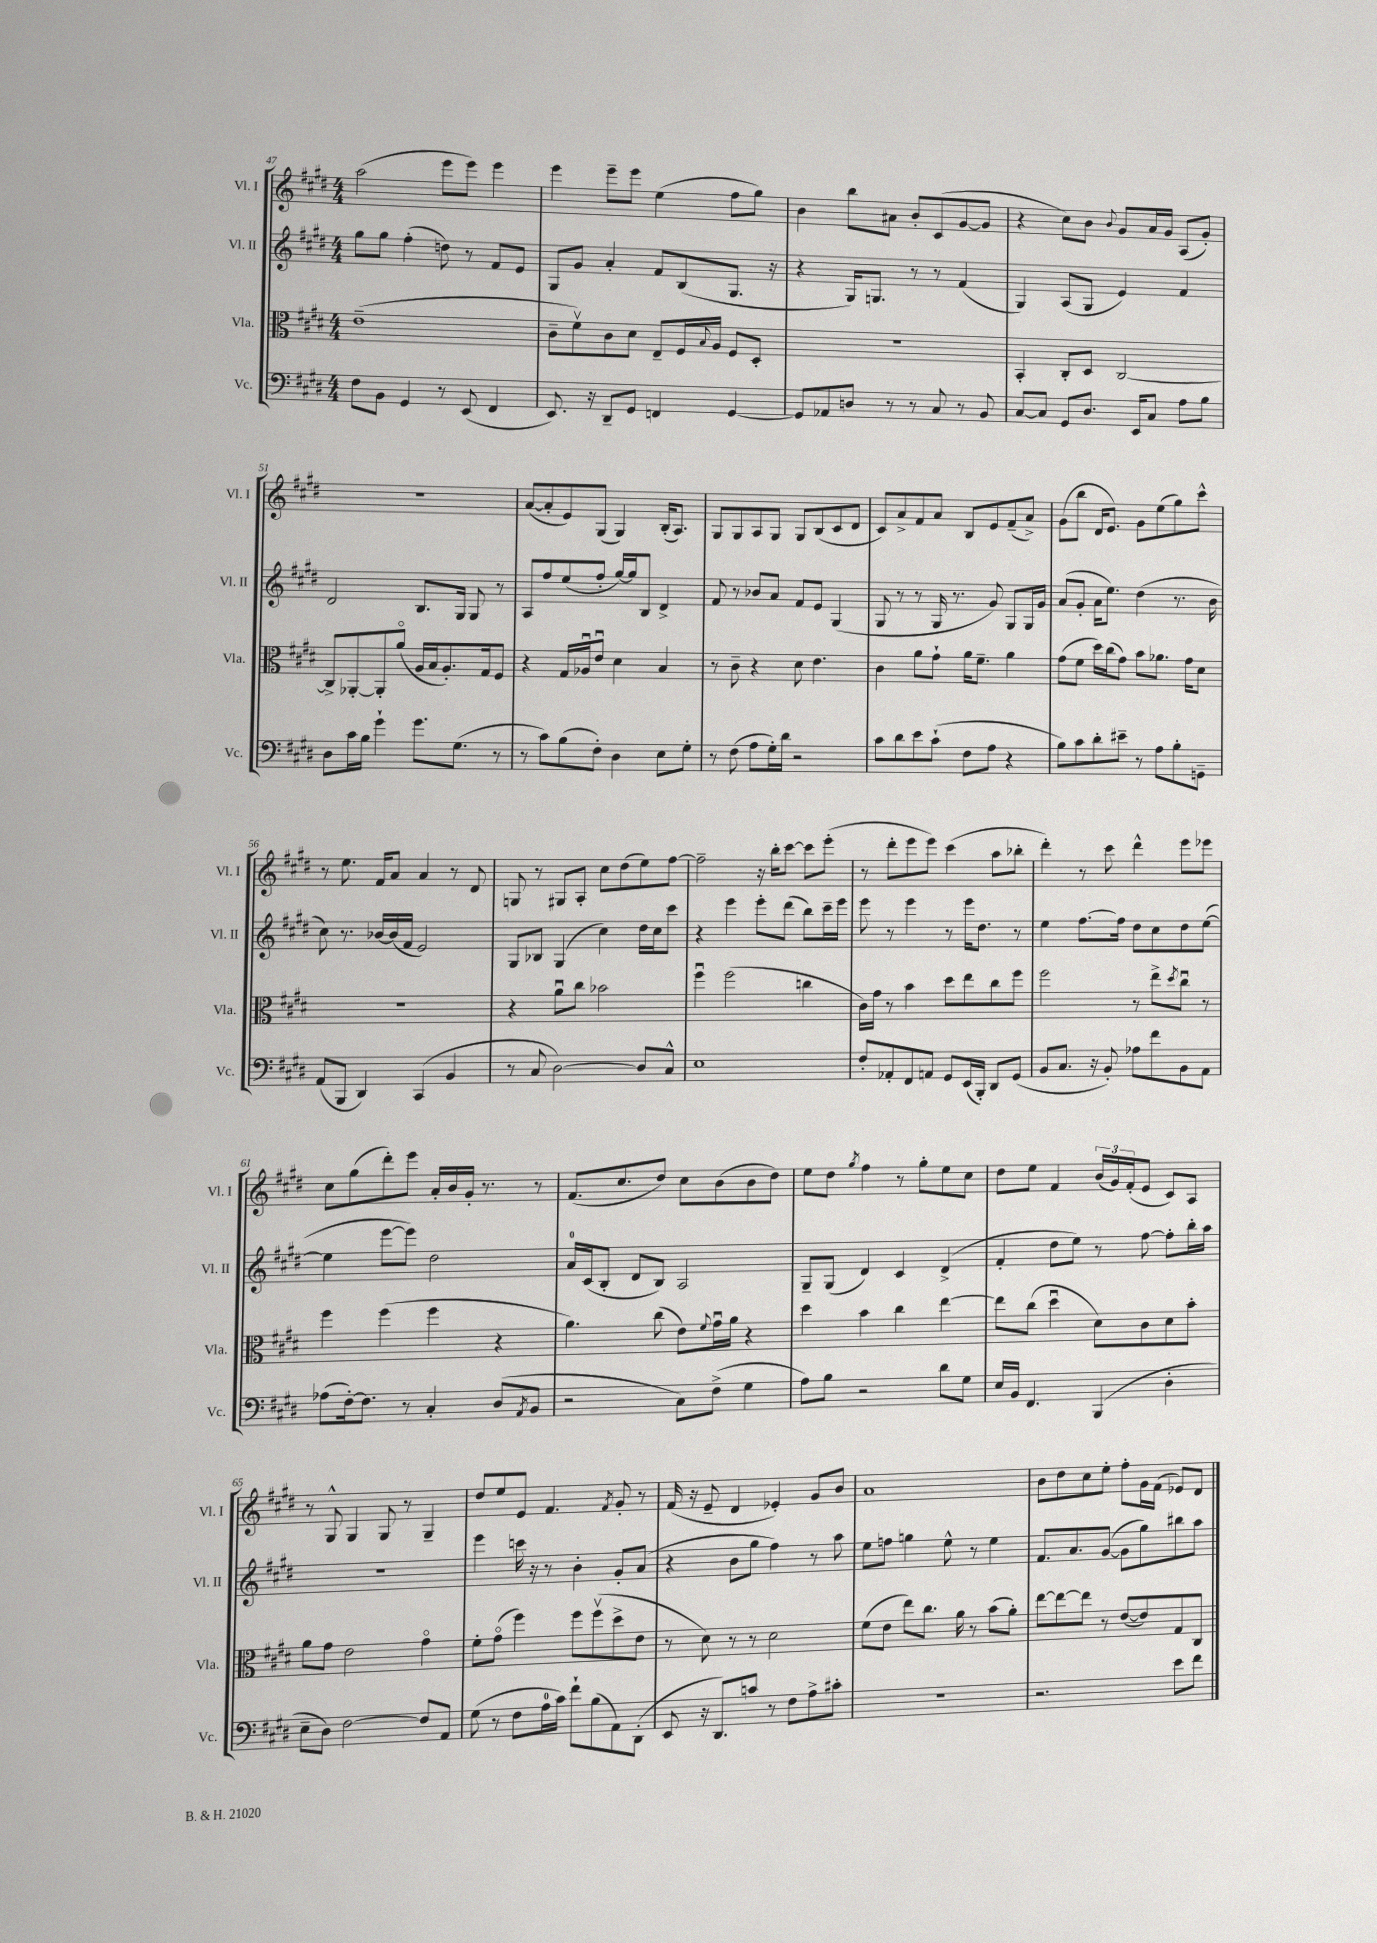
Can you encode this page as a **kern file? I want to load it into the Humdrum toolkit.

**kern	**kern	**kern	**kern
*part4	*part3	*part2	*part1
*staff4	*staff3	*staff2	*staff1
*I"Vc.	*I"Vla.	*I"Vl. II	*I"Vl. I
*I'Vc.	*I'Vla.	*I'Vl. II	*I'Vl. I
*clefF4	*clefC3	*clefG2	*clefG2
*k[f#c#g#d#]	*k[f#c#g#d#]	*k[f#c#g#d#]	*k[f#c#g#d#]
*M4/4	*M4/4	*M4/4	*M4/4
=47	=47	=47	=47
8F#\L	(1e~	8gg#\L	(2aa\
8BB\J	.	8gg#\J	.
4GG#/	.	(4ff#'\	.
8r	.	8ddn\)	8eee\L
(8EE/	.	8r	8eee\J)
4FF#/	.	8f#/L	4eee\
.	.	8e/J	.
=48	=48	=48	=48
8.EE/)	8c#~\L	8G#/L	4eee\
.	8f#v\)	8g#/J	.
16r	.	.	.
8DD#~/L	8c#\	4a'/	8eee~\L
8GG#/J	8d#\J	.	8eee\J
4FFn/	8E~/L	8f#/L	(4ee\
.	16F#/L	(8B/	.
.	8qqB/	.	.
.	16A/JJ	.	.
[4GG#/	8F#/L	8.G#/J	8ff#\L
.	8D#'/J	.	8gg#\J)
.	.	16r	.
=49	=49	=49	=49
8GG#/L]	1r	4r	4b\
8AA-X/	.	.	.
8Dn/J	.	16G#/KL)	8bb\L
.	.	8.Gn/J	.
8r	.	.	8a#X\J
8r	.	8r	8b'/L
8C#/	.	8r	(8c#/
8r	.	(4f#/	[8g#/
8BB/	.	.	8g#/J]
=50	=50	=50	=50
[8C#/L	4BB'/	4G#/)	4r
8C#/J]	.	.	.
8GG#/L	8C#'/L	(8A/L	8cc#\L)
8.D#/J	8D#/J	8G#/J	8b\J
.	.	.	8qqb/
.	[2C#/	4e/)	8g#/L
16EE/KL	.	.	.
8C#/J	.	.	16a/L
.	.	.	16g#/JJ
8A\L	.	4f#/	(8A/L
8B\J	.	.	8g#'/J)
!!LO:LB:g=z
=51	=51	=51	=51
8D#\L	8C#^/L]	2d#/	1r
16c#\L	[8AA-X'/	.	.
16B\JJ	.	.	.
4g#`\	8AA-'/]	.	.
.	(8a/J	.	.
8.g#\L	16A/LL	8.B/L	.
.	16B/J	.	.
.	8.A'/)	.	.
(8.G#\J	.	16G#/Jk	.
.	.	8G#/	.
.	16G#/k	.	.
8r	8F#/J	8r	.
=52	=52	=52	=52
8r	4r	8A/L	([8a/L
8c#\L)	.	8ff#/	8a'/]
(8B\	16G#/LL	(8ee/	8e/)
.	16A-Xu/J	.	.
8F#'\J)	8eu/J	8ff#'/J	(8G#/J
4D#\	4d#\	[16gg#/LL)	4G#/)
.	.	16gg#/J]	.
.	.	8B/J	.
8E\L	4B/	4d#^/	(16B'/KL
.	.	.	8.A/J)
8G#'\J	.	.	.
=53	=53	=53	=53
8r	8r	8f#/	8G#/L
(8F#\	8c#~\	8r	8G#/
8A\L	4r	8b-X/L	8A/
16G#'\L)	.	8a/J	8G#/J
16d#\JJ	.	.	.
2r	8d#\	8f#/L	8G#/L
.	4.e\	8e/J	(8B/
.	.	(4G#/	8c#/
.	.	.	8d#/J
=54	=54	=54	=54
8c#\L	4c#\	8G#/	8c#/L)
8d#\	.	8r	8a^/
8e\	8a\L	8r	8f#/
(8c#`\J	8g#`\J	16G#/	8a/J
.	.	8.r	.
8F#\L	16a\KL	.	8B/L
.	8.f#~\J	.	.
8A\J	.	8g#/)	8e/
4r	4a\	8G#/L	(8f#~/
.	.	16G#/L	8a^/J)
.	.	16g#/JJ	.
=55	=55	=55	=55
8B\L)	(8g#\L	(8a/L	(8g#\L
8c#\	8f#\J	8g#'/J	8bb\J
8d#'\	16dd#\LL)	16a\KL	16d#/KL
.	(16cc#\J	8.ee\J)	8.e/J)
8e#X~\J	8g#\J)	.	.
8r	8b\L	(4dd#\	8g#\L
8A\L	8.a-X\J	.	(8ee\
8B'\	.	8.r	8gg#\)
.	16g#\KL	.	.
8GGn~\J	8d#\J	.	8ccc#^^\J
.	.	16b\	.
!!LO:LB:g=z
=56	=56	=56	=56
(8AA/L	1r	8cc#\)	8r
8BBB/J	.	8.r	8.ee\
4DD#/)	.	.	.
.	.	[16b-X/LL	16f#/KL
.	.	(16b-/]	8a/J
.	.	16f#/JJ	.
(4CC#/	.	2e/)	4a/
4BB/	.	.	8r
.	.	.	8d#/
=57	=57	=57	=57
8r	4r	8G#/L	8Gn/
8C#/	.	8B-X/J	8r
[2D#\)	8au\L	(4G#/	8G#X/L
.	8cc#\J	.	8A'/J
.	2b-X\	4cc#\)	8cc#\L
.	.	.	(8dd#\
8D#/L]	.	16dd#\LL	8ee\)
.	.	16cc#\J	.
8C#^^/J	.	8ccc#\J	[8ff#\J
=58	=58	=58	=58
1E	4ff#u\	4r	2ff#~\]
.	(2ff#\	4eee\	.
.	.	8eee'\L	16r
.	.	.	16bb'\KL
.	.	(8ddd#\J	[8ccc#\J
.	4ccn\	8bb\L)	8ccc#\L]
.	.	16ccc#~\L	(8eee'\J
.	.	16eee\JJ	.
=59	=59	=59	=59
8F#'/L	16c#\LL)	8eee\	8r
.	16g#\JJ	.	.
8AA-X'/	8r	8r	8ddd#'\L
8FF#/	4b\	4eee\	8eee\
8AAn/J	.	.	8eee\J)
8GG#/L	8dd#\L	8r	(4ccc#\
(16EE/L	8ee\	16eee\KL	.
16BBB'/JJ)	.	8.dd#\J	.
8DD#/L	8cc#\	.	8aa\L
(8GG#/J	8ff#\J	8r	8bb-X'\J
=60	=60	=60	=60
8BB/L	2ff#\	4ee\	4ddd#'\)
8.C#/J	.	.	.
.	.	[8.ff#\L	8r
16r	.	.	.
8BB'/)	.	.	8ccc#\
.	.	16ff#\Jk]	.
8A-X\L	8r	8dd#\L	4ddd#^^\
8f#\	8ee^\L	8cc#\	.
.	8qdd#/	.	.
8BB\	8cc#u\J	8dd#\	8eee\L
8AA\J	8r	([8ee\J	8eee-X\J
!!LO:LB:g=z
=61	=61	=61	=61
(8A-X\L	4ff#\	4ee\]	8cc#\L
[16F#'\k)	.	.	(8gg#\
8.F#\J]	.	.	.
.	(4ff#\	[8eee\L	8ddd#'\)
8r	.	8eee\J])	8eee\J
4C#'/	4ff#\	2dd#\	16a'/LL
.	.	.	16b/
.	.	.	16g#'/JJ
.	.	.	8.r
(8D#/L	4r	.	.
8qAA/	.	.	.
8BB/J	.	.	8r
=62	=62	=62	=62
2r	4.a\)	16a/LL	(8.f#/L
.	.	(16c#/J	.
.	.	8B'/J	.
.	.	.	8.cc#/
.	.	8d#/L	.
.	(8cc#\	8B/J)	8dd#/J)
8C#\L)	8e\L)	2A/	8cc#\L
.	8qqf#/	.	.
(8F#^\J	16g#u\L	.	(8b\
.	16a\JJ	.	.
4G#\	4r	.	8b\
.	.	.	8dd#\J)
=63	=63	=63	=63
8A\L)	4dd#\	8G#~/L	8ee\L
8B\J	.	(8G#/J	8dd#\J
.	.	.	8qgg#/
2r	4b\	4d#/)	4ff#\
.	4cc#\	4c#/	8r
.	.	.	8gg#'\L
8d#\L	[4ee\	(4d#^/	8ee\
8G#\J	.	.	8cc#\J
=64	=64	=64	=64
16E/LL	8ee\L]	4f#'/	8dd#\L
16BB/JJ	.	.	.
4.FF#/	(8cc#\J	.	8ee\J
.	4dd#u\	8dd#\L	4f#/
.	.	8ee\J)	.
(4BBB/	8d#\L)	8r	(24b/LL
.	.	.	24g#/)
.	.	.	(24f#'/J
.	8c#\	[8ff#\	8e/J
4D#'\	8d#\	8ff#'\L]	8c#/L)
.	8b'\J	16bb'\L	8A/J
.	.	16aa\JJ	.
!!LO:LB:g=z
=65	=65	=65	=65
8E~\L	8a\L	1r	8r
8D#\J)	8g#\J	.	8G#^^/
[2F#\	2e\	.	4G#/
.	.	.	8G#/
.	.	.	8r
8F#/L]	4g#\	.	4G#~/
8AA/J	.	.	.
=66	=66	=66	=66
(8G#\	8f#'\L	4eee\	8dd#/L
8r	(8g#\J	.	8ee/
8F#\L	4ff#\)	16cccn\	8e/J
.	.	16r	.
16A\L	.	8r	4.f#/
16c#\JJ)	.	.	.
8f#`\L	8ff#\L	4b'\	.
(8B\	(8ff#v\	.	.
.	.	.	8qf#/
8AA\)	8dd#^\	8g#'/L	8g#'/
(8DD#'\J	8e\J	(8a/J	8r
=67	=67	=67	=67
8EE/	8r	4r	(16f#/
.	.	.	16r
16r	8d#\)	.	8e~/
8.DD#/L)	.	.	.
.	8r	8b\L	4d#/
8cn/J	8r	8gg#\J	.
8r	2d#\	4ff#\)	4e-X'/)
8F#\L	.	.	.
8A^\	.	8r	8g#/L
8c#X'\J	.	8aa\	8b/J
=68	=68	=68	=68
1r	(8f#\L	8ee\L	1a
.	8e\J	8ffn\J	.
.	8ee\L)	4ggn\	.
.	8.cc#\J	.	.
.	.	8ee^^\	.
.	16a\	.	.
.	8r	8r	.
.	(8b\L	4ee\	.
.	8a'\J)	.	.
=69	=69	=69	=69
2.r	[8ee\L	8.f#/L	8b\L
.	8ee\_	.	8dd#\
.	.	8.a/	.
.	8ee\J]	.	8cc#\
.	8r	([8g#/J	8ee'\J
.	([8e/L	8g#\L]	8ff#'\L
.	8e/])	8gg#\)	16g#\L
.	.	.	(16f#\JJ
8e\L	8G#/	8bb#X\	8e-X/L)
8f#\J	8C#/J	8aa\J	8d#/J
==	==	==	==
*-	*-	*-	*-
